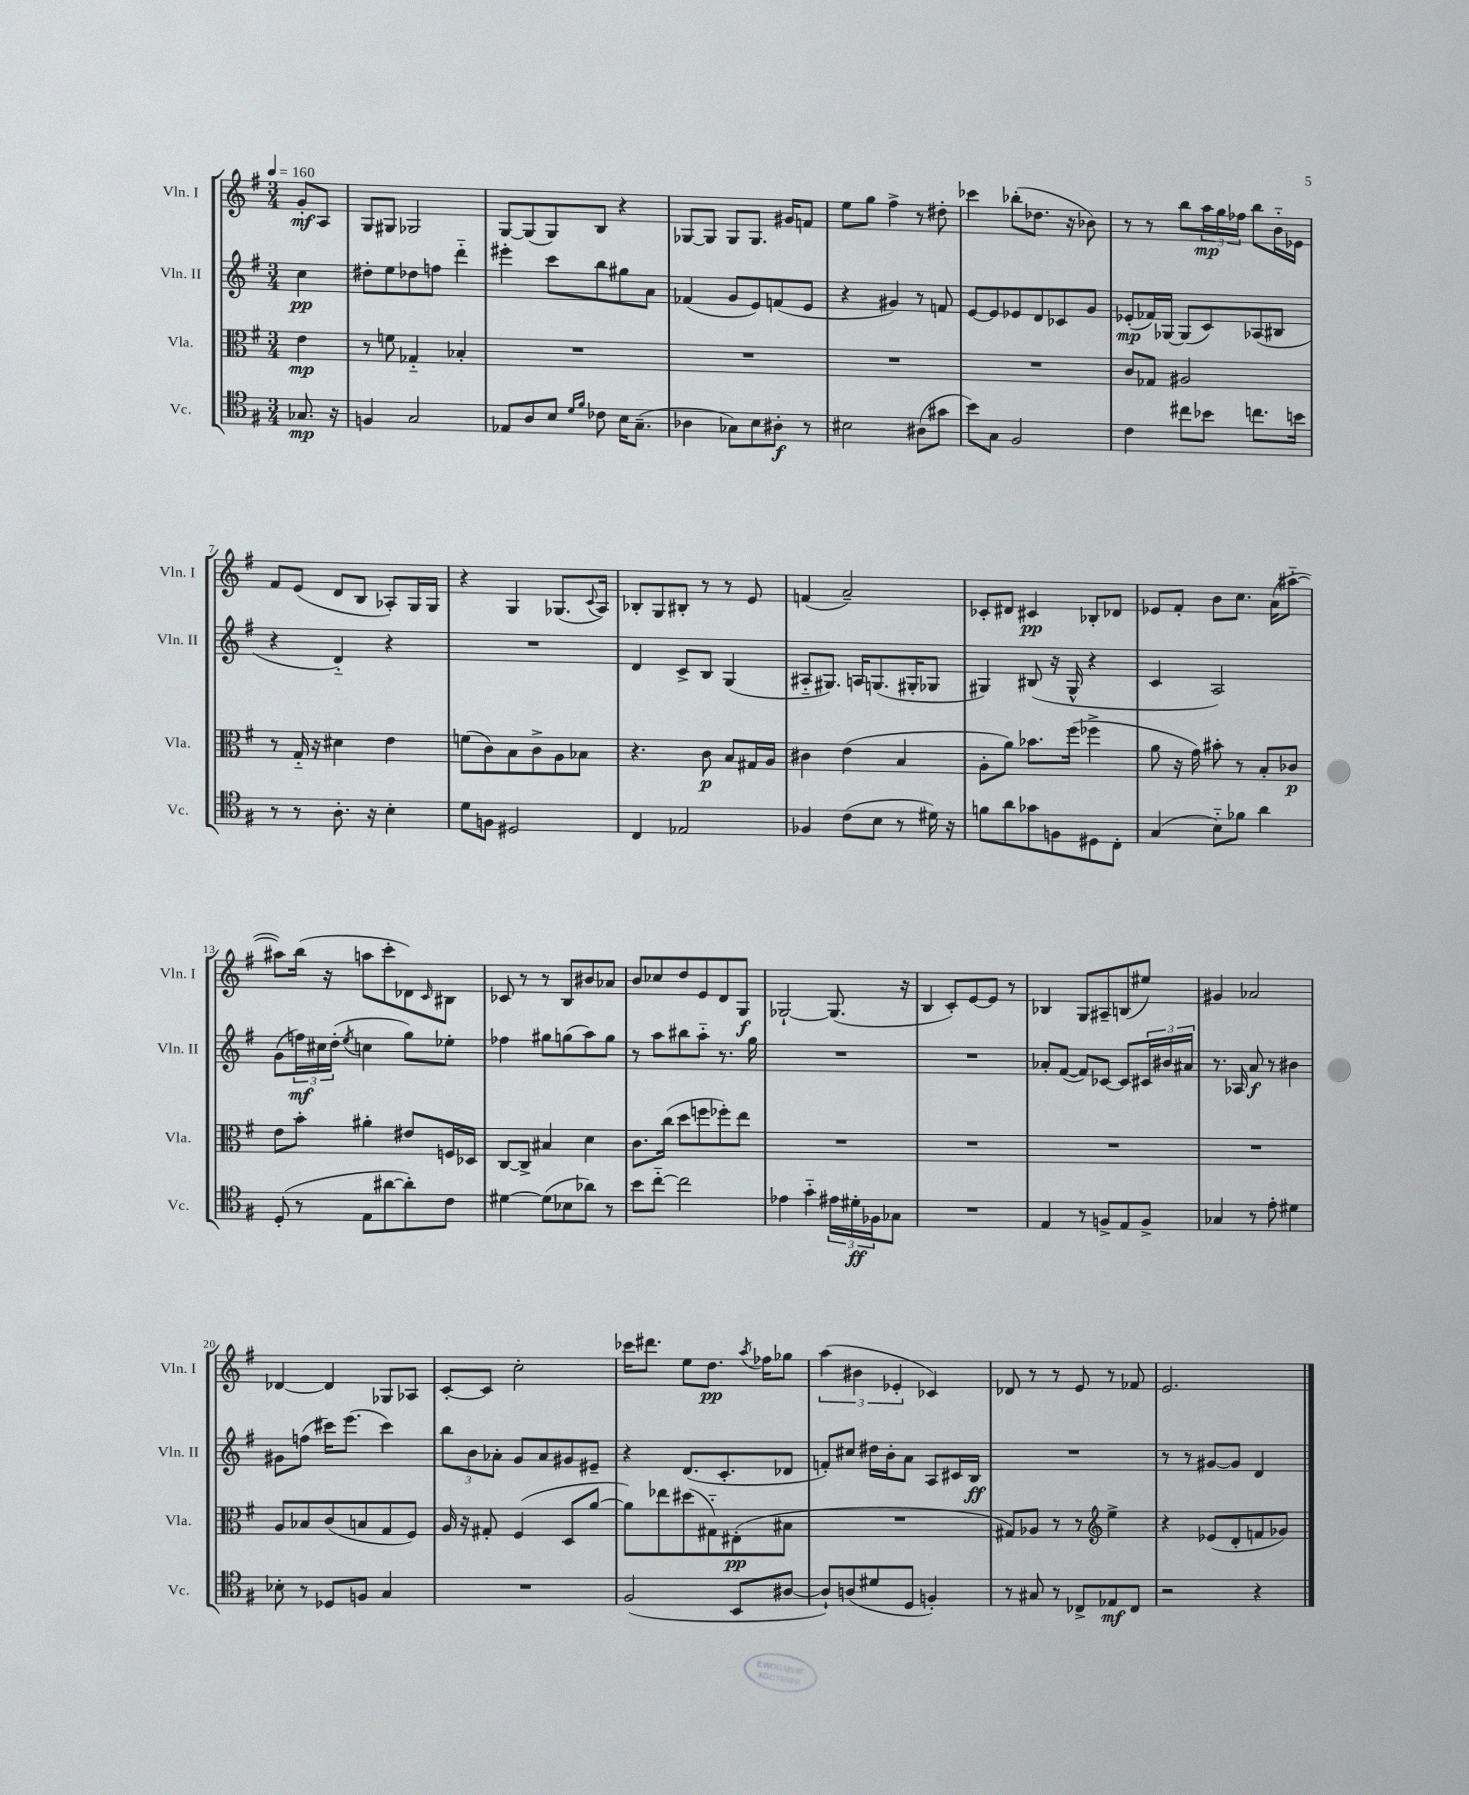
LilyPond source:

<<
\new StaffGroup <<
\new Staff = "s0" \with { instrumentName = "Vln. I" shortInstrumentName = "Vln. I" } {
    \clef treble \key g \major \numericTimeSignature \time 3/4 \partial 4 \tempo 4 = 160
    g'8-.\mf a8 |
    g8 gis8 ges2 |
    g8~ g8( g8) b8 r4 |
    ges8~ ges8 ges8 ges8. gis'16 f'8 |
    e''8 g''8 fis''4-> r8 dis''8-. |
    ces'''4 bes''8-.( des''8. r16 bes'8) |
    r8 r8 b''8 \tuplet 3/2 { a''16\mp g''16 fes''16 } b''8 b'16-_ ees'16 |
    fis'8 e'8( d'8 b8 aes8-.) g16 g16 |
    r4 g4 ges8.( \appoggiatura { c'8 } a16) |
    bes8-. g8 bis8-. r8 r8 e'8 |
    f'4( a'2--) |
    ces'8-. dis'8 cis'4\pp bes8-. des'8 |
    ees'8 fis'8-. b'8 c''8. a'16( ais''8~-_ |
    ais''8) b''16( r16 a''8 c'''8-. des'8) \grace { c'16 } bis8 |
    ces'8 r8 r8 b8 bis'8 aes'8 |
    b'8 ces''8 d''8 e'8 d'8 g8\f |
    ges2~-! ges8.( r16 |
    b4 c'8-.) e'8~ e'8 r8 |
    bes4 g8 ais8-- b8( eis''8) |
    gis'4 aes'2 |
    des'4~ des'4 ges8 aes8 |
    c'8~-. c'8 c''2-. |
    ces'''16 dis'''8. e''8 d''8.\pp \acciaccatura { a''8 } fes''16 ges''8 |
    \tuplet 3/2 { a''4( bis'4 ees'4-. } ces'4) |
    des'8 r8 r8 e'8 r8 fes'8 |
    e'2. \bar "|." |
}
\new Staff = "s1" \with { instrumentName = "Vln. II" shortInstrumentName = "Vln. II" } {
    \clef treble \key g \major \numericTimeSignature \time 3/4 \partial 4
    c''4\pp |
    dis''8-. e''8 des''8 f''8 d'''4-_ |
    eis'''4-. c'''8 b''8 gis''8 a'8 |
    fes'4( g'8 e'8) f'8( e'8 |
    r4 gis'4) r8 f'8 |
    e'8~ e'8 ees'8 d'8 ces'8 g'8 |
    ees'8-.\mp( fes'16) ges16~ ges8( c'8) aes8( bis8 |
    r4 d'4-_) r4 |
    R2. |
    d'4 c'8-> b8 g4( |
    ais8-_ gis8.) a16 g8.( gis16-. ges8 |
    gis4) bis8( r16 gis16-^ r4 |
    c'4 a2) |
    g'8( \tuplet 3/2 { f''16\mf) cis''16 d''16-.( } \acciaccatura { e''8 } c''4 g''8) ees''8-. |
    fes''4 gis''8 g''8( a''8) g''8 |
    r8 a''8 bis''8 a''8-_ r8. g''16 |
    R2. |
    R2. |
    aes'8-. fis'8~( fis'8) ces'8~ ces'8 \tuplet 3/2 { cis'16 bis'16 ais'16 } |
    r8. aes16 a'8\f r8 bis'4 |
    gis'8 f''8( cis'''16) e'''8.( cis'''4) |
    \tuplet 3/2 { b''8 b'8 aes'8-. } g'8 aes'8 gis'8 eis'8-- |
    r4 d'8.( c'8.-. des'8 |
    f'8-.) cis''8 dis''16 b'16-. a'8 a8 cis'16 b16\ff |
    R2. |
    r8 r8 gis'8~ gis'8 d'4 \bar "|." |
}
\new Staff = "s2" \with { instrumentName = "Vla." shortInstrumentName = "Vla." } {
    \clef alto \key g \major \numericTimeSignature \time 3/4 \partial 4
    e'4\mp |
    r8 f'8 ges4-_ bes4-. |
    R2. |
    R2. |
    R2. |
    R2. |
    c'8 ges8 ais2 |
    r8 g16-_ r16 dis'4 e'4 |
    f'8( c'8) b8 c'8-> a8 bes8 |
    r4. c'8\p b8 gis16 a16 |
    cis'4 e'4( b4 |
    a8-. a'8) bes'8. fis''16( fes''4-> |
    a'8 r16 g'16) bis'8-. r8 b8-. ces'8\p |
    e'8 b'8-. ais'4-. eis'8 f16 des16 |
    c8~ c8-> bis4 d'4 |
    c'8. c''16( d''8 f''8 fes''8-.) e''8 |
    R2. |
    R2. |
    R2. |
    R2. |
    a8 bes8 c'8( b8 g8 fis8) |
    a16 r16 gis8-. fis4( d8 a'8~ |
    a'8) ees''8 dis''8( gis8-_) eis8-.\pp( bis8 |
    R2. |
    gis8) aes8 r8 r8 \clef treble e''4-> |
    r4 ees'8( d'8-. f'8 ges'8) \bar "|." |
}
\new Staff = "s3" \with { instrumentName = "Vc." shortInstrumentName = "Vc." } {
    \clef tenor \key g \major \numericTimeSignature \time 3/4 \partial 4
    ges8.\mp r16 |
    f4 g2 |
    ees8 a8 b8 \grace { d'16 fis'16 } ces'8 b16 g8.--( |
    aes4 ges8) b8 ais8-.\f r8 |
    bis2 ais8( gis'8 |
    b'8) g8 fis2 |
    c'4 cis''8 bes'8 c''8. b'16 |
    r8 r8 a8.-. r16 b4-. |
    d'8 f8 dis2 |
    c4 ees2 |
    fes4 c'8( b8 r8 dis'16) r16 |
    f'8 a'8 ges'8 f8 dis8 c8-. |
    g4( b8-_) fes'8 a'4 |
    d8-.( r8 e8 ais'8~ ais'8-.) c'8 |
    dis'4~ dis'8( bes8 aes'8) r8 |
    b'8 c''8~-_ c''2 |
    ees'4 g'4-_ \tuplet 3/2 { eis'16 dis'16-.\ff fes16 } ges8 |
    R2. |
    e4 r8 f8-> e8 f8-> |
    ges4 r8 e'8-. dis'4 |
    bes8-. r8 des8 f8 g4 |
    R2. |
    fis2( b,8 ais8~ |
    ais8-!) a8( dis'8 d8 f4-.) |
    r8 gis8 r8 ces8-> ees8\mf ces8 |
    r2 r4 \bar "|." |
}
>>
>>
